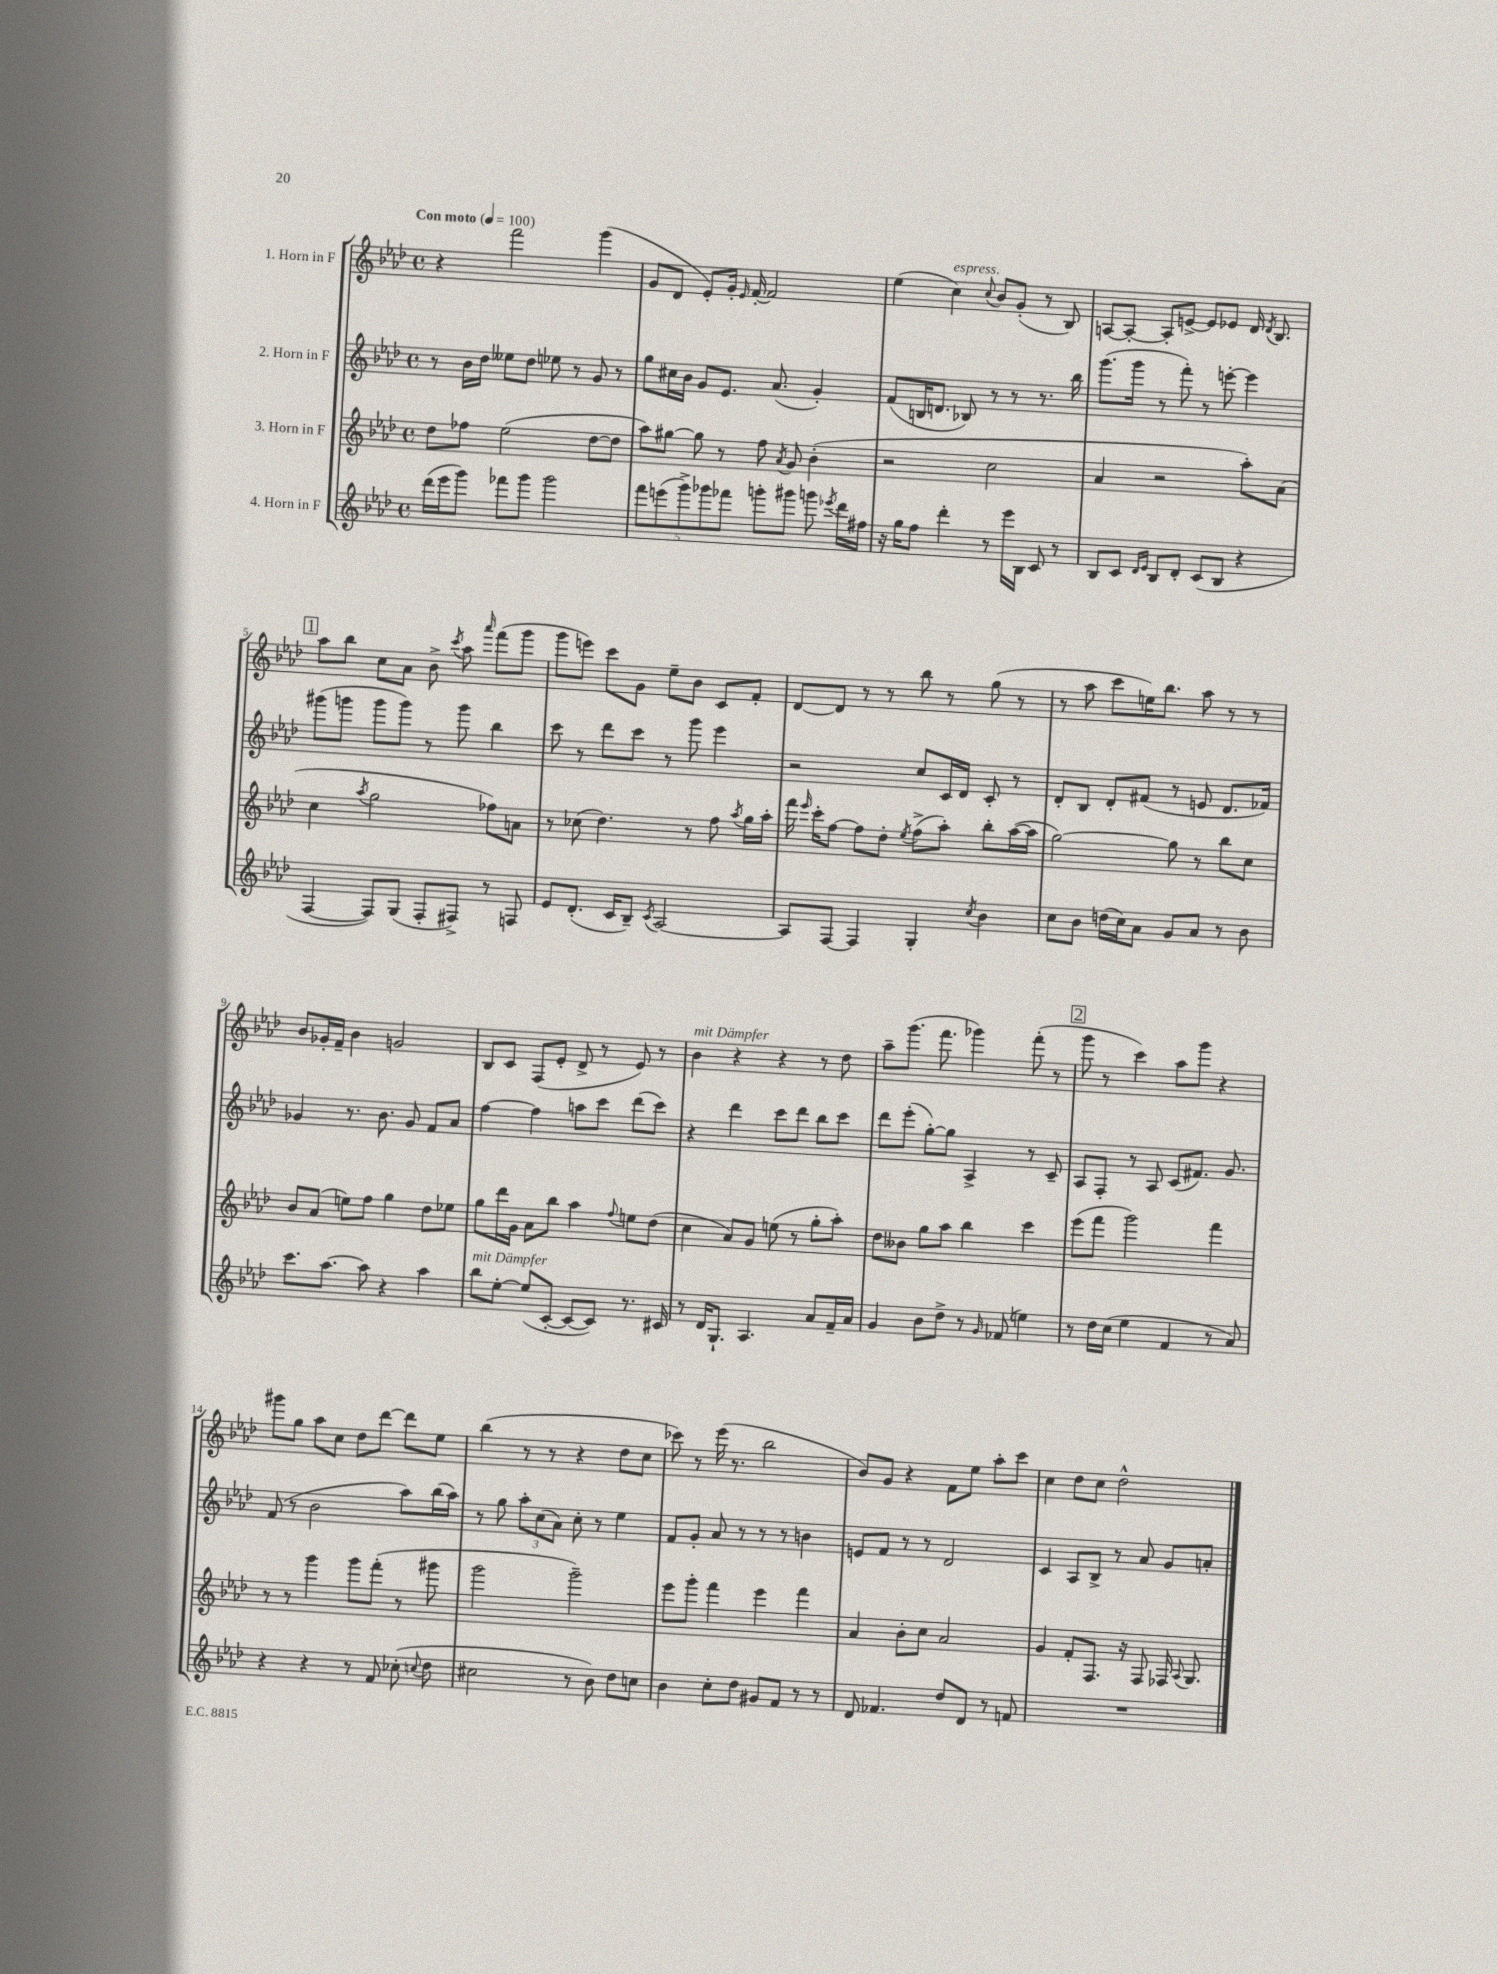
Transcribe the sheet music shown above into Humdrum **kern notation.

**kern	**kern	**kern	**kern
*staff4	*staff3	*staff2	*staff1
*clefG2	*clefG2	*clefG2	*clefG2
*k[b-e-a-d-]	*k[b-e-a-d-]	*k[b-e-a-d-]	*k[b-e-a-d-]
*M4/4	*M4/4	*M4/4	*M4/4
*met(c)	*met(c)	*met(c)	*met(c)
*MM100	*MM100	*MM100	*MM100
(16ddd-	8dd-	8r	4r
16eee-	.	.	.
8ggg)	8ff-	16b-	.
.	.	16dd-	.
8fff-	(2ee-	8ee--	2fff
8ggg	.	8dd-	.
2ggg	.	8ee-	.
.	.	8r	.
.	[8dd-	8g	(4ggg
.	8dd-]	8r	.
=	=	=	=
10fff	8aa-)	8gg	8g
(10eee	.	.	.
.	[8gg#	16cc#	8d-
.	.	16b-	.
10ggg^)	.	.	.
.	8gg#]	8g	8e-')
10ggg-	.	.	.
.	8r	8.e-	16g'
10fff-	.	.	.
.	.	.	16qqe-
.	.	.	[16f'
8ggg'	8ff	.	2f]
.	.	(8.a-	.
.	8qa-	.	.
8ggg#	8g	.	.
8ggg	(4b-'	4g')	.
8qeee-	.	.	.
16ddd-	.	.	.
16ff#	.	.	.
=	=	=	=
16r	2r	(8f	(4ee-
16gg	.	.	.
8ff	.	16B	.
.	.	8.d	.
4ddd-'	.	.	4cc)
.	.	8B-)	.
.	.	.	8qqcc
8r	2cc	8r	8b-
16eee-	.	8r	(8g'
16B-	.	.	.
8c	.	8.r	8r
8r	.	.	8B-)
.	.	16bb-	.
=	=	=	=
8B-	4a-	(8.ggg	[8A
8c	.	.	8A'_
.	.	16ggg	.
16qqd-	.	.	.
16qqe-	.	.	.
8B-	2r	8r	8A']
8d-'	.	8fff')	[8e^
(8c	.	8r	8e]
8B-	.	[8eee'	8e-
4r	8aa-')	4eee]	16d-
.	.	.	8qd-
.	.	.	8.B-
.	(8a-	.	.
=	=	=	=
[4F	4cc	(8ggg#	8aa-
.	.	8ggg	8bb-
.	8qaa-	.	.
8F])	2gg	8ggg	8cc
(8G	.	8ggg)	8a-
8F'	.	8r	8b-^
.	.	.	8qccc
8F#^)	.	8ggg	8aa-
.	.	.	16qqaaa-
8r	8ff-)	4bb-	(8fff
8F	8a	.	8ggg
=	=	=	=
8e-	8r	8ccc	8ggg
(8.d-'	(8cc-	8r	8eee)
.	4.dd-)	8ddd-	8ccc
16c	.	.	.
8B-~)	.	8ccc	8g
8qc	.	.	.
[2A-	.	8r	8ee-~
.	8r	8ggg	8b-
.	8ff	4eee-	8c
.	8qaa-	.	.
.	16gg	.	8f'
.	16aa-'	.	.
=	=	=	=
8A-]	16fff	2r	[8d-
.	16qqeee-	.	.
.	16ccc'	.	.
[8F	[8ff	.	8d-]
4F]	8ff]	.	8r
.	8dd-'	.	8r
.	8qee-	.	.
4G'	(8ff^	8cc	8bb-
.	8aa-')	16c	8r
.	.	16d-	.
8qcc	.	.	.
4b-	8bb-'	8c'	(8gg
.	([16aa-	8r	8r
.	16aa-]	.	.
=	=	=	=
8cc	[2gg)	8d-'	8r
8b-	.	8B-	8aa-
(16dd	.	8d-'	8ccc
16cc)	.	.	.
8a-	.	(8f#	16ee)
.	.	.	8.bb-
8g	8gg]	8r	.
8a-	8r	8e	8aa-
8r	8bb-	8.d-	8r
8b-	8cc	.	8r
.	.	16f-)	.
=	=	=	=
8.ccc	8b-	4g-	8b-
.	(8a-	.	16g-'
[8.aa-	.	.	16f~
.	8ee)	8.r	4b-
8aa-]	8ff	.	.
.	.	8.b-	.
4r	4gg	.	2g
.	.	8g-	.
4aa-	8dd-	8f	.
.	8ee-	8a-	.
=	=	=	=
8bb-	8gg	[4ff	8B-
[8ee-'	16ddd-	.	8c
.	16g	.	.
(8ee-]	8a-	4ff]	(8F
[8c'	8bb-	.	8e-'
8c_	4aa-	8aa	8d-^
8c])	.	8ccc	8r
.	8qqff	.	.
8.r	8ee	(8ddd-	8e-)
.	(8dd-	8ccc)	8r
16c#	.	.	.
=	=	=	=
8r	4cc	4r	4b-
16d-	.	.	.
8.G`	.	.	.
.	8a-)	4ddd-	4r
4.A-	8g	.	.
.	(8ee	8ccc	4r
.	8r	8ddd-	.
8a-	8gg'	8bb-	8r
16f~	8aa-')	8ccc	8dd-
16a-	.	.	.
=	=	=	=
4g	8dd-	8ddd-	8aa-~
.	8b--	(8eee-'	(8.ggg
8b-	8gg	[8gg')	.
.	.	.	8.fff
8dd-^	8aa-	8gg]	.
8r	4bb-	4A-^	4ggg-)
16qqg	.	.	.
(8f-	.	.	.
4ee)	4ccc	8r	(8fff'
.	.	8c~	8r
=	=	=	=
8r	(8eee-	8A-	8ggg
16dd-	8fff	8F'	8r
(16cc	.	.	.
4ee-	2ggg)	8r	4ccc)
.	.	8A-	.
4f	.	(8c	8aa-
.	.	8.f#)	8ggg
8r	4fff	.	4r
.	.	8.g	.
8a-)	.	.	.
=	=	=	=
4r	8r	(8f	8ggg#
.	8r	8r	8gg
4r	4ggg	2b-	8aa-
.	.	.	8cc
8r	8ggg	.	8dd-
8f	(8fff'	.	[8ddd-
(8cc-'	8r	8aa-)	8ddd-]
8qqcc	.	.	.
8dd-	8ggg#	(16bb-	8ee-
.	.	16aa-)	.
=	=	=	=
2cc#	2ggg	8r	(4bb-
.	.	8gg	.
.	.	12aa-'	8r
.	.	(12cc	.
.	.	.	8r
.	.	12a-)	.
8r	2ggg~)	8cc'	4r
8b-)	.	8r	.
8dd-	.	4ee-	8dd-
8cc	.	.	8cc
=	=	=	=
4b-	8eee-	8f	8ccc-)
.	8ggg'	8g'	8r
8cc'	4fff	8a-	(16eee-
.	.	.	8.r
8dd-	.	8r	.
8g#	4eee-	8r	2bb-
8f	.	8r	.
8r	4fff	4b	.
8r	.	.	.
=	=	=	=
8d-	4a-	8e	8b-)
4.f-	.	8f	8g
.	8b-'	8r	4r
.	8cc	8r	.
8dd-	2a-	2d-	8f
8d-	.	.	8ee-
8r	.	.	8aa-'
8f	.	.	8ccc
=	=	=	=
1r	4g	4c	4cc
.	8f'	8A-	8dd-
.	8.F	8B-^	8cc
.	.	8r	2dd-^^
.	16r	.	.
.	8F	8a-	.
.	16F-	8g	.
.	8qqA-	.	.
.	8.G	.	.
.	.	8a'	.
==	==	==	==
*-	*-	*-	*-
